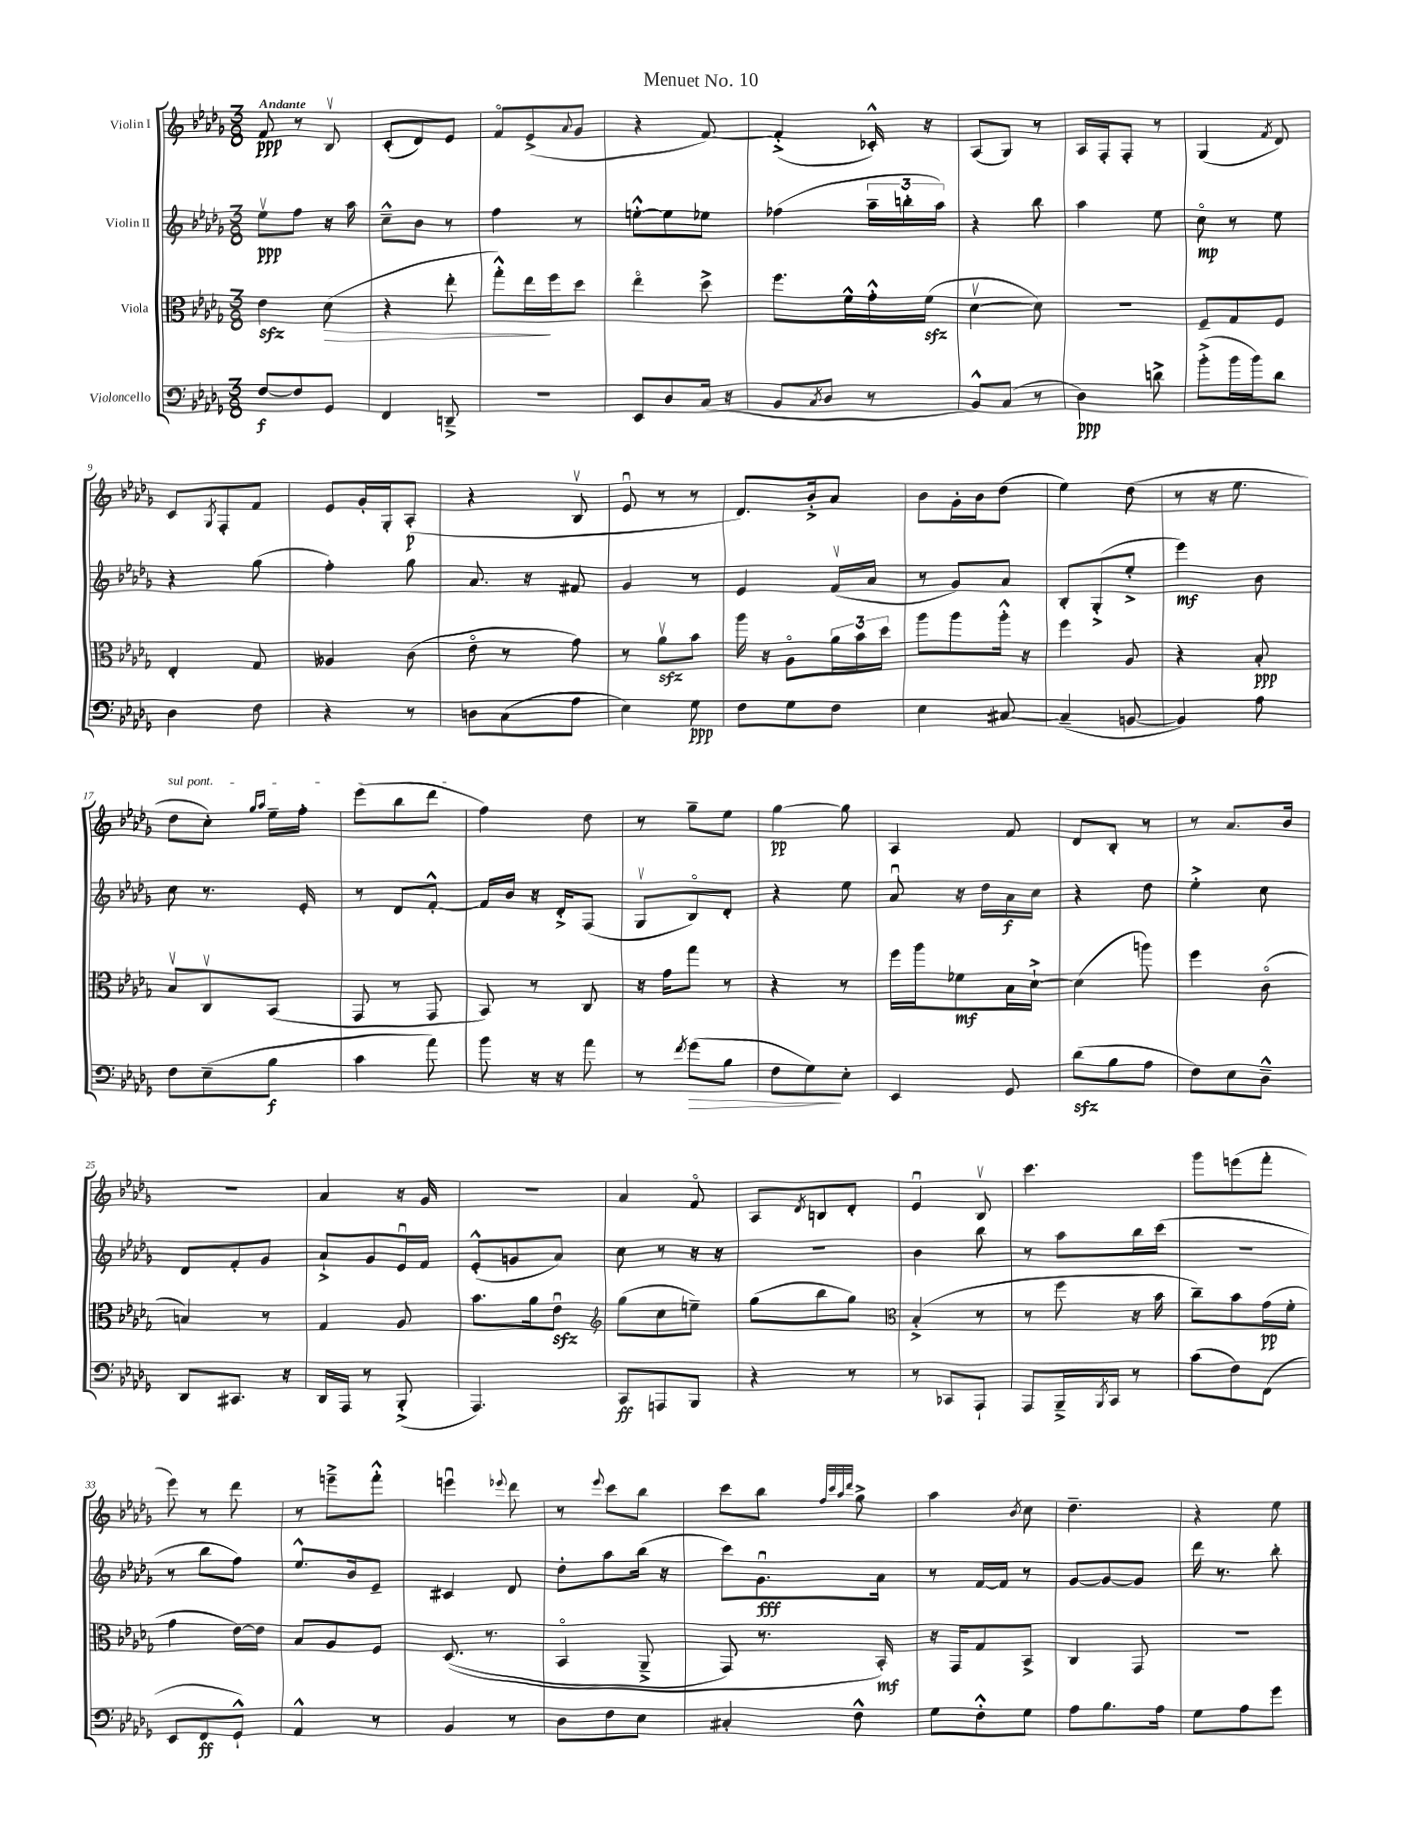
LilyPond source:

\header { title = "Menuet No. 10" }
<<
\new StaffGroup <<
\new Staff = "s0" \with { instrumentName = "Violin I" } {
    \clef treble \key des \major \numericTimeSignature \time 3/8 \tempo "Andante"
    f'8\ppp r8 bes8\upbow |
    c'8-.( des'8) ees'8 |
    f'8\flageolet ees'8->( \appoggiatura { aes'8 } ges'8 |
    r4 f'8~) |
    f'4-.->( ces'16-.-^) r16 |
    aes8( ges8) r8 |
    aes16 f16-. f8-. r8 |
    ges4( \acciaccatura { f'8 } des'8) |
    c'8 \acciaccatura { ges8 } f8-. f'8 |
    ees'8 ges'16-. ges16-. aes8-.\p( |
    r4 bes8\upbow |
    ees'8\downbow r8 r8 |
    des'8.) bes'16-.-> aes'8 |
    bes'8 ges'16-. bes'16 des''8( |
    ees''4) des''8( |
    r8 r16 ees''8. |
    \once \override TextSpanner.bound-details.left.text = \markup { \italic "sul pont." } des''8\startTextSpan c''8-.) \grace { ges''16 aes''16 } ees''16-- f''16-. |
    ees'''8( bes''8 des'''8\stopTextSpan |
    f''4) des''8 |
    r8 ges''8-- ees''8 |
    ges''4~\pp ges''8 |
    aes4 f'8 |
    des'8 bes8-. r8 |
    r8 aes'8. bes'16 |
    R4. |
    aes'4 r16 ges'16 |
    R4. |
    aes'4 f'8\flageolet |
    aes8 \acciaccatura { des'8 } b8 des'8-. |
    ees'4\downbow bes8\upbow |
    c'''4. |
    ges'''8 e'''8( f'''8-. |
    ees'''8) r8 des'''8 |
    r8 e'''8---> f'''8-.-^ |
    e'''4\downbow \appoggiatura { ees'''8 } des'''8 |
    r8 \appoggiatura { ees'''8 } c'''8 bes''8 |
    c'''8 bes''8 \grace { f''32 c'''32 aes''32 des'''32 } ges''8-> |
    aes''4 \acciaccatura { bes'8 } c''8 |
    des''4.-- |
    r4 ees''8 \bar "|." |
}
\new Staff = "s1" \with { instrumentName = "Violin II" } {
    \clef treble \key des \major \numericTimeSignature \time 3/8
    ees''8\upbow\ppp f''8 r16 aes''16 |
    c''8---^ bes'8 r8 |
    f''4 r8 |
    e''8~-.-^ e''8 ees''8 |
    fes''4( \tuplet 3/2 { aes''16-- b''16-. aes''16) } |
    r4 bes''8 |
    aes''4 ees''8 |
    c''8\flageolet\mp r8 ees''8 |
    r4 ges''8( |
    f''4-.) ges''8 |
    aes'8. r16 fis'8 |
    ges'4 r8 |
    ees'4 f'16\upbow( aes'16 |
    r8 ges'8) aes'8 |
    bes8-. ges8-.->( ees''8-.-> |
    ees'''4\mf) bes'8 |
    c''8 r8. ees'16-. |
    r8 des'8 f'8~-.-^ |
    f'16 bes'16 r16 des'16-.-> f8( |
    ges8\upbow bes8\flageolet) des'8-. |
    r4 ees''8 |
    aes'8\downbow r16 des''16 aes'16\f c''16 |
    r4 des''8 |
    ees''4-.-> c''8 |
    des'8 f'8-. ges'8 |
    aes'8-!-> ges'8 ees'16\downbow f'16 |
    ees'8-.-^( g'8 aes'8) |
    c''8 r8 r16 r16 |
    R4. |
    bes'4 bes''8 |
    r8 aes''8 bes''16 c'''16( |
    R4. |
    r8 bes''8 f''8) |
    ees''8.-^ bes'16 ees'8-- |
    cis'4 des'8 |
    des''8-. aes''8 bes''16( r16 |
    c'''8) ges'8.\downbow\fff aes'16 |
    r8 f'16~ f'16 r8 |
    ges'8~ ges'8~ ges'8 |
    des'''16 r8. bes''8-. \bar "|." |
}
\new Staff = "s2" \with { instrumentName = "Viola" } {
    \clef alto \key des \major \numericTimeSignature \time 3/8
    ees'4\sfz des'8\>( |
    r4 ees''8-. |
    ges''8-.-^) ees''16\! f''16 des''8 |
    ees''4\flageolet des''8-> |
    f''8. f'16-^ ges'16-.-^ f'16\sfz( |
    des'4~\upbow des'8) |
    R4. |
    f8-- ges8 f8 |
    ees4-. ges8 |
    aeses4 c'8( |
    ees'8\flageolet r8 ges'8) |
    r8 aes'8\upbow\sfz bes'8 |
    aes''16 r16 aes8\flageolet \tuplet 3/2 { aes'16 bes'16 des''16 } |
    aes''8 aes''8 aes''16-.-^ r16 |
    f''4 aes8 |
    r4 bes8-.\ppp |
    bes8\upbow c8\upbow bes,8( |
    ges,8 r8 ges,8 |
    bes,8) r8 c8 |
    r16 ges'16 ges''8 r8 |
    r4 r8 |
    f''16 aes''16 fes'8\mf bes16 des'16~-!-> |
    des'4( a''8) |
    f''4 c'8\flageolet( |
    b4) r8 |
    ges4 aes8 |
    bes'8. aes'16 ees'8\downbow\sfz |
    \clef treble ges''8( c''8 e''8--) |
    ges''8( bes''8 ges''8) |
    \clef alto bes4-.->( r8 |
    r8 f''8 r16 bes'16 |
    c''8--) bes'8 ges'16\pp( f'16-. |
    ges'4 ees'16~) ees'16 |
    bes8 aes8 f8 |
    des8.(\( r8. |
    bes,4\flageolet aes,8---> |
    ges,8) r8. bes,16-.\mf\) |
    r16 ges,16 ges8 bes,8-> |
    c4 ges,8 |
    R4. \bar "|." |
}
\new Staff = "s3" \with { instrumentName = "Violoncello" } {
    \clef bass \key des \major \numericTimeSignature \time 3/8
    f8~\f f8 ges,8 |
    f,4 d,8---> |
    R4. |
    ees,8 des8 c16( r16 |
    bes,8 \acciaccatura { c8 } des8 r8 |
    bes,8-^) c8( r8 |
    des4\ppp) d'8-> |
    bes'8-.->( bes'16 bes'16) des'8 |
    des4 f8 |
    r4 r8 |
    d8 c8( aes8 |
    ees4) ges8\ppp |
    f8 ges8 f8 |
    ees4 cis8~ |
    cis4--( b,8~ |
    b,4) aes8 |
    f8 ees8--( bes8\f |
    c'4 aes'8) |
    bes'8 r16 r16 aes'8 |
    r8 \acciaccatura { f'8 } ges'8\>( bes8 |
    f8 ges8\!) ees8-. |
    ees,4 ges,8 |
    des'8\sfz( bes8 aes8 |
    f8) ees8 des8---^ |
    des,8 cis,8. r16 |
    des,16 aes,,16 r8 bes,,8-.->( |
    aes,,4.) |
    c,8\ff a,,8 bes,,8 |
    r4 r8 |
    r8 ces,8 aes,,8-! |
    aes,,8 bes,,16---> \acciaccatura { bes,,8 } c,16 r8 |
    c'8( f8) f,8( |
    ees,8 f,8\ff ges,8-!-^) |
    aes,4-^ r8 |
    bes,4 r8 |
    des8 f8 ees8 |
    cis4-. f8-^ |
    ges8 f8-.-^ ges8 |
    aes8 bes8. aes16 |
    ges8 aes8 ges'8 \bar "|." |
}
>>
>>
